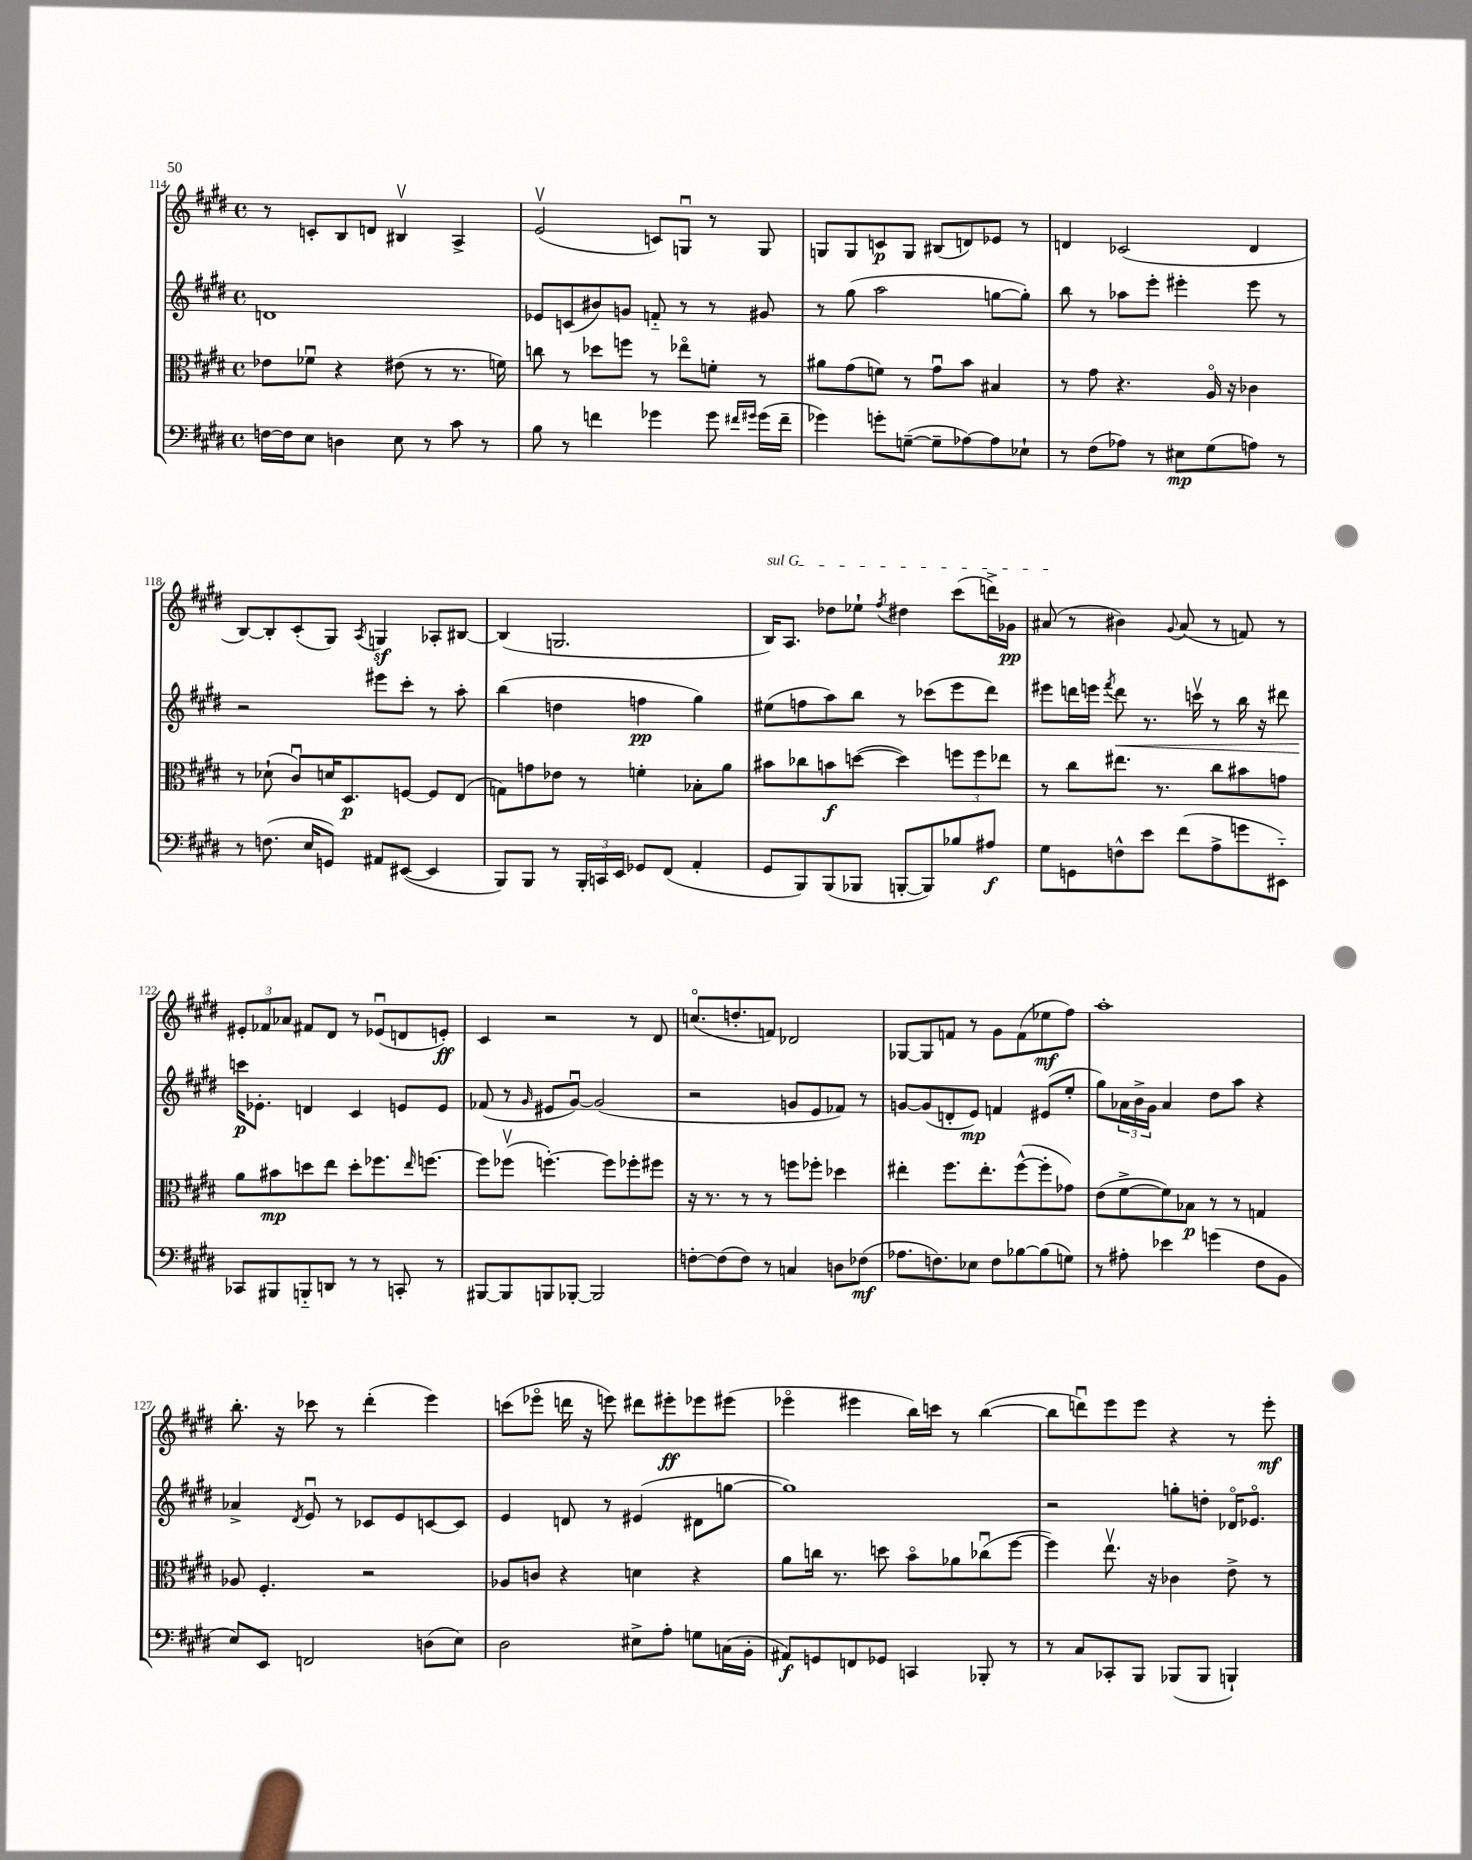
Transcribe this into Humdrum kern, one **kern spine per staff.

**kern	**kern	**kern	**kern
*staff4	*staff3	*staff2	*staff1
*clefF4	*clefC3	*clefG2	*clefG2
*k[f#c#g#d#]	*k[f#c#g#d#]	*k[f#c#g#d#]	*k[f#c#g#d#]
*M4/4	*M4/4	*M4/4	*M4/4
*met(c)	*met(c)	*met(c)	*met(c)
[16F\LL	8e-\L	1d	8r
16F\]J	.	.	.
8E\J	8f-u\J	.	8c'/L
4D\	4r	.	8B/
.	.	.	8d/J
8E\	(8e#\	.	4B#v/
8r	8r	.	.
8c#\	8.r	.	4A^/
8r	.	.	.
.	16f\)	.	.
=	=	=	=
8B\	8cc\	8e-/L	(2ev/
8r	8r	(8c/	.
4f\	8dd-\L	8b#/)	.
.	8ff\J	8g/J	.
4g-\	8r	8f'~/	8c/L)
.	8ee-o\L	8r	8Gu/J
8g-\	8f'\J	8r	8r
16qqf#/LL	.	.	.
16qqg#/JJ	.	.	.
(16g#\LL	8r	8g#/	8G/
16f#~\JJ	.	.	.
=	=	=	=
4g-\)	8a#\L	8r	8G/L
.	(8g#\	(8gg#\	8G/
8g'\L	8f\J)	2aa\	8c/
([8G~\J	8r	.	8G/J
8G~\]L	8g#u\L	.	(8B#/L
[8A-\)	8b\J	.	8d/)
8A-\]	4B#/	[8gg\L	8e-/J
8E-`\J	.	8gg'\]J)	8r
=	=	=	=
8r	8r	8bb\	4d/
(8F#\L	8g#\	8r	.
8A-\J)	4.r	8aa-\L	(2c-/
8r	.	8eee'\J	.
8E#\L	.	4eee#'\	.
(8G#\	16Ao/	.	.
.	16r	.	.
8A\J)	4c-\	8eee#\	4d/
8r	.	8r	.
=	=	=	=
8r	8r	2r	[8B/L)
(8.F\	(8d-`\	.	8B'/]
.	8c#u/L)	.	(8c#'/
16E/LK	.	.	.
8GG/J)	16d/K	.	8G#/J)
.	8.D#/	.	.
.	.	.	8qA/
8AA#/L	.	8eee#\L	4G/
([8EE#/J	[8F/J	8ccc#'\J	.
4EE#/]	8F/]L	8r	8A-'/L
.	(8E/J	8aa'\	[8B#/J
=	=	=	=
8BBB/L)	8G\L)	(4bb\	(4B#/]
8BBB/J	8g\	.	.
8r	8e-\J	4dd\	2.G/
24BBB'/LL	8r	.	.
24CC/	.	.	.
24EE/JJ	.	.	.
8GG-/L	4f'\	4ff\	.
(8FF#/J	.	.	.
4AA'/	8B-'\L	4gg#\)	.
.	8a\J	.	.
=	=	=	=
8GG#/L	8b#\L	(8ee#\L	16B/LK)
.	.	.	8.A/J
8BBB/)	8cc-\	8ff\	.
(8BBB/	8b\	8aa\)	8dd-\L
8BBB-/J	([8dd\J	8bb\J	8ee-`\J
.	.	.	8qff#/
[8BBB'/L	4dd\])	8r	4dd#\
8BBB/])	.	(8ccc-\L	.
8B-/	12ff\L	8eee\	(8ccc#\L
.	12ff\	.	.
8A#/J	.	8ddd#\J)	16ddd^\L)
.	12ee-\J	.	.
.	.	.	16g-\JJ
=	=	=	=
8G#\L	8r	8eee#\L	(8a#/
8GG\	8cc#\L	16ddd\L	8r
.	.	16eee\JJ	.
.	.	8qfff#/	.
8F^^\	8.ee#\J	8ddd\	4b#\)
8e\J	.	8.r	.
.	8.r	.	.
.	.	.	8qqg#/
(8f#\L	.	.	(8a#/
.	.	16cccv\	.
8A^\	8cc#\L	8r	8r
8g\	8b#\	16bb\	8f/)
.	.	16r	.
8EE#'~\J)	8g\J	8ddd#\	8r
=	=	=	=
8CC-/L	8a\L	16ccc\LK	12e#'/L
.	.	8.e-'\J	.
.	.	.	12f-/
8BBB#/	8b#\	.	.
.	.	.	12a-/J
8BBB'~/	8dd\	4d/	8f#/L
8DD/J	8ee\J	.	8d#/J
8r	8dd'\L	4c#/	8r
8r	8.ff-\	.	(8e-u/L
8CC'/	.	8e/L	8d/
.	16qqee/	.	.
.	[8.ff\J	.	.
8r	.	8e/J	8e'/J)
=	=	=	=
[8BBB#/L	8ff\]L	(8f-/	4c#/
8BBB#/]	(8ff-v\J	8r	.
.	.	16qqg#/	.
8BBB/	[4.ff'\)	8e#/L	2r
[8BBB-'/J	.	[8g#u/J)	.
2BBB-/]	.	(2g#/]	.
.	8ff\]L	.	.
.	8ff-'\	.	8r
.	8ff#\J	.	8d#/
=	=	=	=
[8F'\L	16r	2r	(8.cco/L
.	8.r	.	.
(8F\]	.	.	.
.	.	.	8.dd'/
8F\J)	8r	.	.
8r	8r	.	8f/J)
4C/	8ff\L	8g/L	2d-/
.	8ff-'\J	8e/	.
8D\L	4dd-\	8f-/J)	.
(8F-\J	.	8r	.
=	=	=	=
8.A-\L	4ee#'\	[8g/L	[8G-/L
.	.	(8g/]	8G-/]
8.F\)	.	.	.
.	8.ff#\L	8d'/	8f/J
8E-\J	.	8e/J)	8r
.	8.ee#'\	.	.
8F\L	.	4f/	8g#\L
[8B-\	([8ff#^^\	.	(8f\
(8B-\]	8ff#'\]	(8e#/L	8ee-\
8G\J)	8g-\J)	8ee'/J	8ff#\J)
=	=	=	=
8r	(8e\L	8gg#\L)	1aa'
8A#'\	[8f#^\	24a-\L	.
.	.	24b^\	.
.	.	24g#\JJ	.
4e-\	8f#\])	4a-/	.
.	8B-\J	.	.
(4g\	8r	8dd#\L	.
.	8r	8aa\J	.
8F#\L	4G/	4r	.
8BB\J	.	.	.
=	=	=	=
8E/L)	8A-/	4a-^/	8.bb'\
8EE/J	4.F#'/	.	.
.	.	.	16r
.	.	8qd#/	.
2FF/	.	8eu/	8ccc-\
.	.	8r	8r
.	2r	8c-/L	(4ddd#'\
.	.	8e/	.
(8D\L	.	[8c/	4eee\)
8E\J)	.	8c/]J	.
=	=	=	=
2D#\	8A-/L	4e/	(8ccc\L
.	8c/J	.	8eee-o\J
.	4r	8d/	16ddd\
.	.	.	16r
.	.	8r	8eee\)
8E#^\L	4d\	(4e#/	8ddd#\L
8A'\J	.	.	8eee#'\
8G\L	4r	8d#\L	8eee-\
(16C\L	.	[8gg\J	(8eee#\J
16BB'\JJ	.	.	.
=	=	=	=
8AA#/L)	8a\L	1gg])	4eee-o\
8GG/	16cc\Jk	.	.
.	8.r	.	.
8FF/	.	.	4eee#\
8GG-/J	8dd\	.	.
4CC/	8bo\L	.	16bb\LL)
.	.	.	16ccc\JJ
.	8a-\	.	8r
8BBB-'/	(8cc-u\	.	([4bb\
8r	[8ff#\J	.	.
=	=	=	=
8r	4ff#\])	2r	8bb\]L
8C#/L	.	.	8dddu\)
8CC-'/	8.eev\	.	8eee\
8BBB/J	.	.	8eee\J
.	16r	.	.
(8BBB-/L	4c-\	8gg'\L	4r
8BBB-/J	.	8dd'\J	.
4BBB`/)	8e^\	16d-o/LK	8r
.	.	8.e-o/J	.
.	8r	.	8eee'\
==	==	==	==
*-	*-	*-	*-
